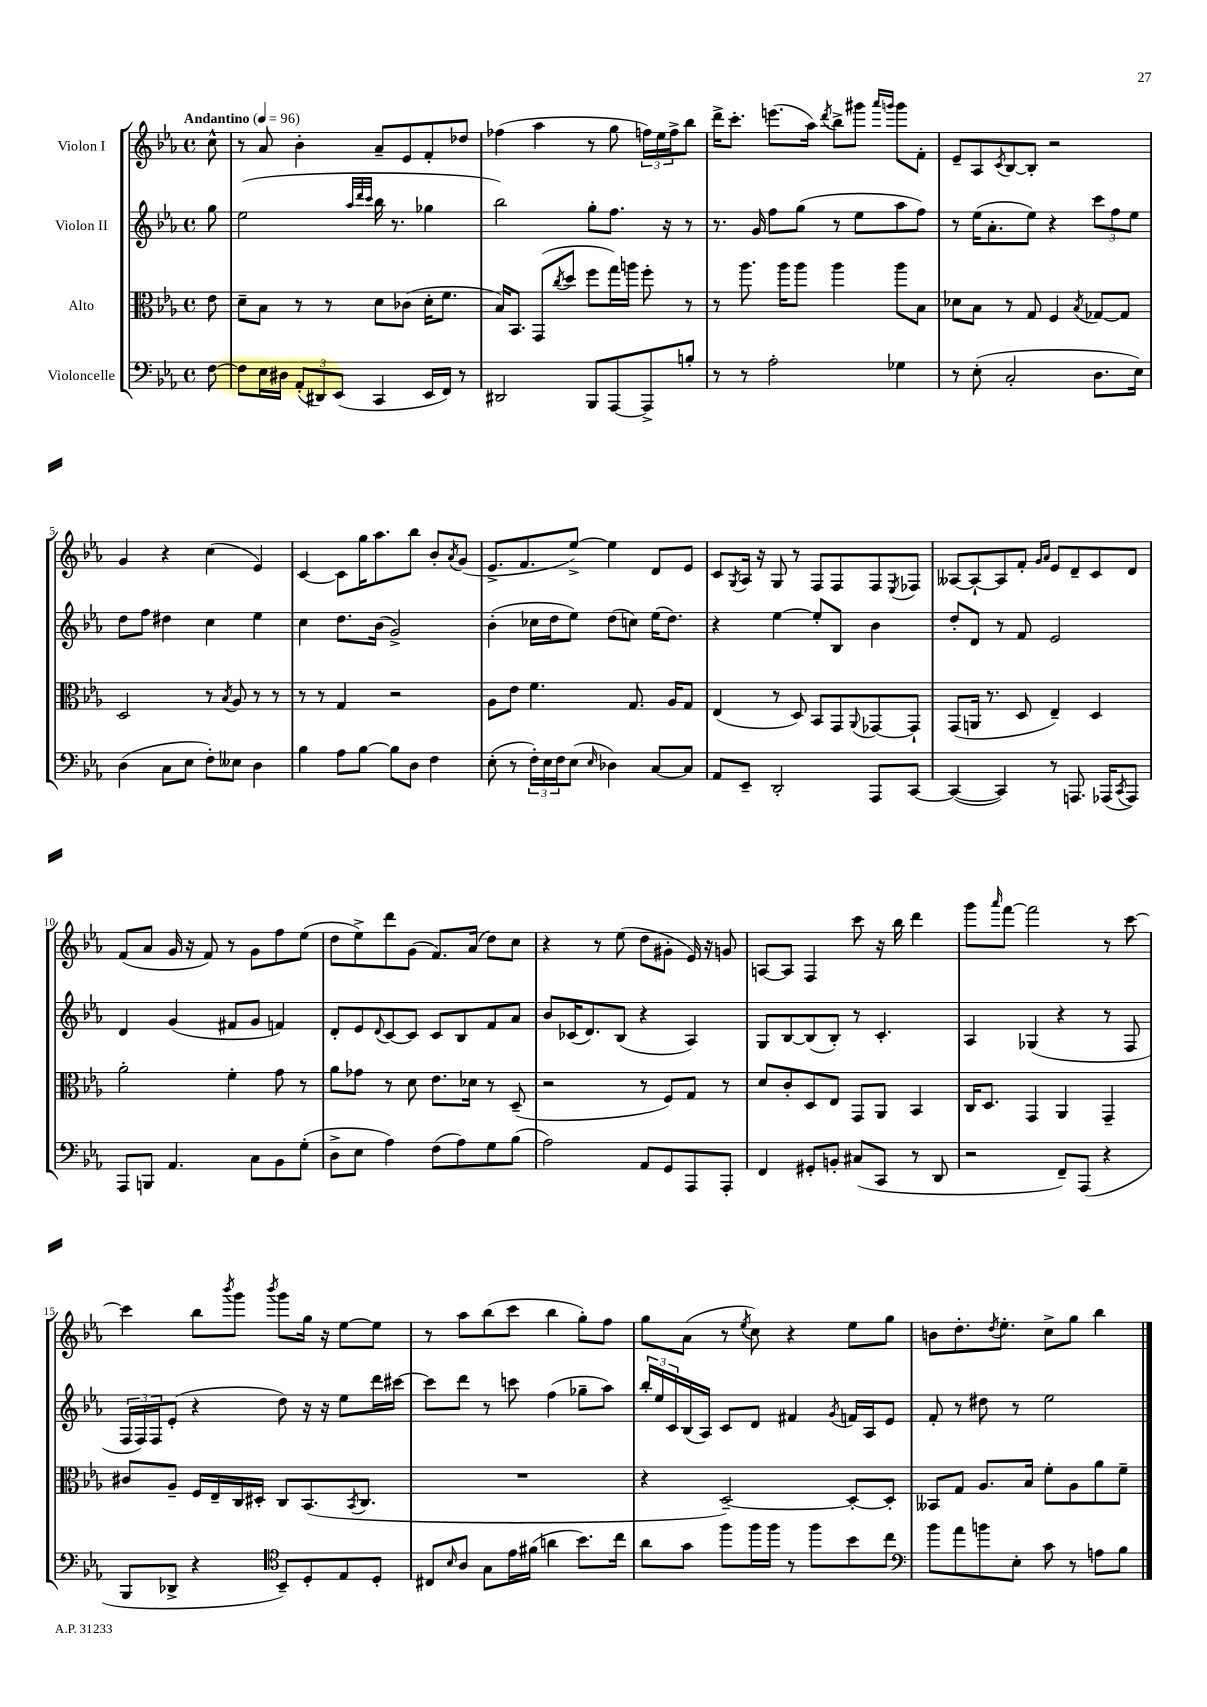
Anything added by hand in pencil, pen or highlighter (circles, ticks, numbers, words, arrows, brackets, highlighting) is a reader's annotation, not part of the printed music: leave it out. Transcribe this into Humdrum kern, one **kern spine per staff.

**kern	**kern	**kern	**kern
*staff4	*staff3	*staff2	*staff1
*clefF4	*clefC3	*clefG2	*clefG2
*k[b-e-a-]	*k[b-e-a-]	*k[b-e-a-]	*k[b-e-a-]
*M4/4	*M4/4	*M4/4	*M4/4
*met(c)	*met(c)	*met(c)	*met(c)
*MM96	*MM96	*MM96	*MM96
[8F\	8e-\	8gg\	8cc^^\
=	=	=	=
8F\]L	8d~\L	(2ee-\	8r
16E-\L	8B-\J	.	8a-/
16D#\JJ	.	.	.
(12AA-'/L	8r	.	4b-'\
12DD#/)	.	.	.
.	8r	.	.
(12EE-/J	.	.	.
.	.	32qqaa-/LLL	.
.	.	32qqddd/	.
.	.	32qqccc/JJJ	.
4CC/	8d\L	16bb-\	8a-~/L
.	.	8.r	.
.	(8c-\J	.	8e-/
16EE-/LL	16d'\LK	4gg-\	8f'/
16FF/JJ)	8.f\J	.	.
8r	.	.	8dd-/J
=	=	=	=
2DD#/	16B-/LK)	2bb-\)	(4ff-\
.	8.BB-/J	.	.
.	(8GG/L	.	4aa-\
.	8qcc/	.	.
.	8dd/J	.	.
8BBB-/L	8ff\L	8gg'\L	8r
[8AAA-/	16gg\L)	8.ff\J	8gg\
.	16aa\JJ	.	.
8AAA-^/]	8ff'\	.	24ff\LL)
.	.	.	24ee-\
.	.	16r	.
.	.	.	24ff^\J
8B'/J	8r	8r	8bb-\J
=	=	=	=
8r	8r	8.r	16ddd^\LK
.	.	.	8.ccc'\J
8r	8.aa-\	.	.
.	.	16g/	.
2A-'\	.	8ff\L	(8.eee\L
.	16aa-\LK	.	.
.	8aa-\J	(8gg\J	.
.	.	.	16aa-\Jk)
.	.	.	8qddd/
.	4aa-\	8r	8bb-^\L
.	.	8ee-\L	8ggg#\J
.	.	.	16qqaaa-/LL
.	.	.	16qqggg/JJ
4G-\	8aa-\L	8aa-\	8ggg\L
.	8B-\J	8ff\J)	8f'\J
=	=	=	=
8r	8d-\L	8r	8e-~/L
(8E-'\	8B-\J	(16ee-\LK	8A-/
.	.	8.a-'\	.
.	.	.	8qc/
2C'/	8r	.	[8B-/
.	8G/	8ee-\J)	8B-'/]J
.	4F/	4r	2r
.	8qB-/	.	.
8.D\L	[8G-/L	12ccc\L	.
.	.	12ff\	.
.	8G-/]J	.	.
.	.	12ee-\J	.
16E-\Jk)	.	.	.
=	=	=	=
(4D\	2D/	8dd\L	4g/
.	.	8ff\J	.
8C\L	.	4dd#\	4r
8E-\J	.	.	.
8F'\L)	8r	4cc\	(4cc\
.	8qB-/	.	.
8E--\J	8A-/	.	.
4D\	8r	4ee-\	4e-/)
.	8r	.	.
=	=	=	=
4B-\	8r	4cc\	[4c/
.	8r	.	.
8A-\L	4G/	8.dd\L	8c\]L
[8B-\J	.	.	16gg\K
.	.	(16b-\Jk	8.aa-\
8B-\]L	2r	2g^/)	.
8D\J	.	.	8bb-\J
4F\	.	.	8b-'/L
.	.	.	8qa-/
.	.	.	(8g/J
=	=	=	=
(8E-'\	8A-\L	(4b-'\	8.e-^/L
8r	8e-\J	.	.
.	.	.	8.f/
24F'\LL)	4.f\	16cc-\LL	.
24E-\	.	.	.
.	.	16dd\J	.
24F\J	.	.	.
(8E-\J	.	8ee-\J)	[8ee-^/J)
16qqE-/	.	.	.
4D-\)	.	(8dd\L	4ee-\]
.	8.G/	8cc\J)	.
[8C/L	.	(16ee-\LK	8d/L
.	16A-/LK	8.dd\J)	.
8C/]J	8G/J	.	8e-/J
=	=	=	=
8AA-/L	(4E-/	4r	8c/L
.	.	.	8qG/
8EE-~/J	.	.	16A-/Jk
.	.	.	16r
2DD'/	8r	[4ee-\	8G/
.	8D/)	.	8r
.	8BB-/L	8ee-'/]L	8F/L
.	8GG/	8B-/J	8F/
.	8qqAA-/	.	.
8AAA-/L	[8GG-/	4b-\	8F/
.	.	.	8qE-/
[8CC/J	8GG-`/]J	.	8F-/J
=	=	=	=
(4CC/_	(8GG/L	8dd'/L	[8A--/L
.	16AA/Jk	8d/J	8A--`/_
.	8.r	.	.
4CC/])	.	8r	8A--/]
.	8D/	8f/	8f'/J
.	.	.	16qqg/LL
.	.	.	16qqa-/JJ
8r	4E-~/)	2e-/	8e-/L
8.AAA/	.	.	8d~/
.	4D/	.	8c/
(16AAA-/LK	.	.	.
8qCC/	.	.	.
8AAA-/J)	.	.	8d/J
=	=	=	=
8AAA-/L	2a-'\	4d/	(8f/L
8BBB/J	.	.	8a-/J
4.AA-/	.	(4g/	16g/
.	.	.	16r
.	.	.	8f/)
.	4f'\	8f#/L	8r
8C\L	.	8g/J	8g\L
8BB-\	8g\	4f/)	8ff\
(8G'\J	8r	.	(8ee-\J
=	=	=	=
8D^\L	8a-\L	8d'/L	8dd\L
8E-\J	8g-\J	8e-/	8ee-^\)
.	.	8qqd/	.
4A-\)	8r	[8c/	8ddd\
.	8d\	8c/]J	(8g\J
(8F\L	8.e-\L	8c/L	8.f/L)
8A-\)	.	8B-/	.
.	16d-\Jk	.	(16a-/Jk
8G\	8r	8f/	8dd\L)
(8B-\J	(8D~/	8a-/J	8cc\J
=	=	=	=
2A-\)	2r	8b-/L	4r
.	.	(16c-/K	.
.	.	8.d/)	.
.	.	.	8r
.	.	(8B-/J	(8ee-\
8AA-/L	8r	4r	8dd\L
8GG/	8F/L)	.	8g#'\J
8AAA-/	8G/J	4A-/)	16e-/)
.	.	.	16r
8AAA-'/J	8r	.	8g/
=	=	=	=
4FF/	8d/L	8G/L	[8A/L
.	8c'/	[8B-/	8A/]J
8GG#'/L	8D/	(8B-/]	4F/
8BB'/J	8E-/J	8B-'/J)	.
(8C#/L	8GG/L	8r	8ccc\
8CC/J	8AA-/J	4.c'/	16r
.	.	.	16bb-\
8r	4BB-/	.	4ddd\
8DD/	.	.	.
=	=	=	=
2r	16C/LK	4A-/	8ggg\L
.	8.D/J	.	.
.	.	.	16qqaaa-/
.	.	.	[8fff\J
.	4GG/	(4G-/	2fff\]
8FF~/L)	4AA-/	4r	.
(8AAA-/J	.	.	.
4r	4GG~/	8r	8r
.	.	8F/	[8ccc\
=	=	=	=
8BBB-/L	8c#/L	24F/LL	4ccc\]
.	.	24F/)	.
.	.	24F/J	.
8DD-^/J	8A-~/J	(8e-'/J	.
4r	16F/LL	4r	8bb-\L
.	16E-~/	.	.
.	.	.	8qbbb-/
.	16C/	.	8ggg\J
.	16D#'/JJ	.	.
*clefC4	*	*	*
.	.	.	8qbbb-/
8BB-~/L)	8C/L	8dd\)	8ggg\L
8D'/	(8.BB-/	16r	16gg\Jk
.	.	16r	16r
8E-/	.	8ee-\L	[8ee-\L
.	8qBB-/	.	.
.	8.C/J	.	.
8D'/J	.	16ddd\L	8ee-\]J
.	.	[16ccc#\JJ	.
=	=	=	=
8C#/L	1r	8ccc#\]L	8r
16qqB-/	.	.	.
8A-/J	.	8ddd\J	8aa-\L
8G\L	.	8r	(8bb-\
16e-\L	.	8ccc\	8ccc\J
(16f#\JJ	.	.	.
4a\	.	(4ff\	4bb-\
8.b-\L)	.	8gg-~\L	8gg'\L)
.	.	8aa-\J)	8ff\J
16cc\Jk	.	.	.
=	=	=	=
8a-\L	4r	24bb-'/LL	8gg\L
.	.	24ee-/	.
.	.	24c/	.
8g\J	.	(16B-/	(8a-\J
.	.	16A-/JJ)	.
8ff\L	[2D~/)	8c/L	8r
.	.	.	8qee-/
16ff\L	.	8d/J	8cc\)
16ff\JJ	.	.	.
8r	.	4f#/	4r
8ff\L	.	.	.
.	.	8qg/	.
8b-\	8D'/_L	16f/LL	8ee-\L
.	.	16A-/J	.
8cc\J	8D'/]J	8e-/J	8gg\J
=	=	=	=
*clefF4	*	*	*
8b-\L	8BB--/L	8f'/	8b\L
8a-\	8G/J	8r	8.dd'\
8b\	8.A-/L	8dd#\	.
.	.	.	8qdd/
.	.	.	8.ee-'\J
8E-'\J	.	8r	.
.	16B-/Jk	.	.
8c\	8f'\L	2ee-\	8cc^\L
8r	8A-\	.	8gg\J
8A\L	8a-\	.	4bb-\
8B-\J	8f~\J	.	.
==	==	==	==
*-	*-	*-	*-
